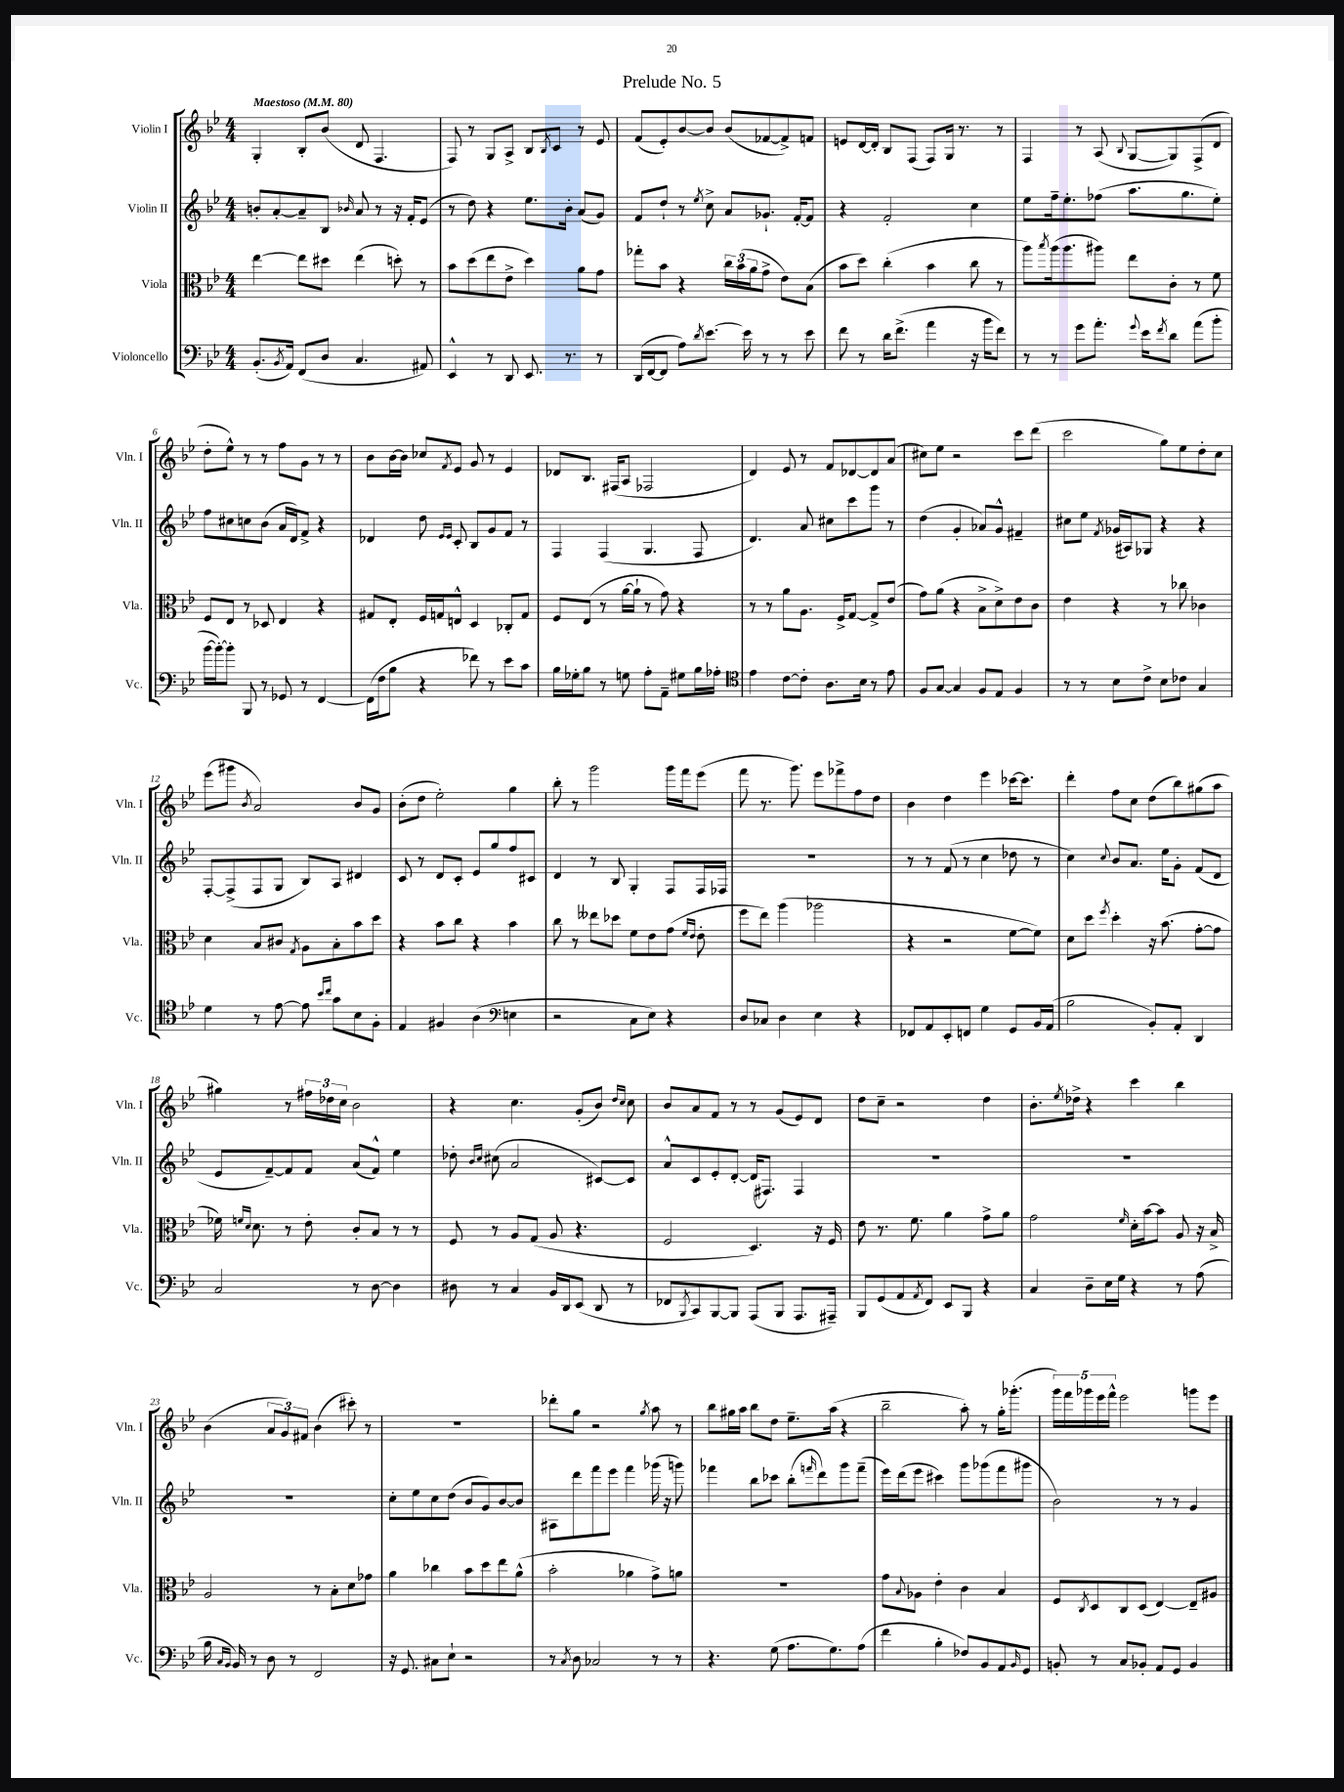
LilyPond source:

\header { title = "Prelude No. 5" }
<<
\new StaffGroup <<
\new Staff = "s0" \with { instrumentName = "Violin I" shortInstrumentName = "Vln. I" } {
    \clef treble \key bes \major \numericTimeSignature \time 4/4 \tempo "Maestoso" 4 = 80
    g4-. bes8-. bes'8( d'8 f4. |
    f8) r8 g8 a8-> bes8 \acciaccatura { bes8 } c'8 r8 ees'8 |
    f'8( ees'8-.) bes'8~ bes'8 bes'8( fes'8~ fes'8->) f'8 |
    e'8 d'16~ d'16-. bes8 f8( f8) g16 r8. r8 |
    f4 r8 a8( \appoggiatura { bes8 } g8~ g8) f8->( d'8 |
    d''8-. ees''8-^) r8 r8 f''8 g'8 r8 r8 |
    bes'8 bes'16~ bes'16 ces''8 \acciaccatura { f'8 } ees'8 g'8 r8 ees'4 |
    des'8 bes8. fis16( a8 fes2 |
    d'4) ees'8 r8 f'8 des'8~ des'8 a'8( |
    cis''8) ees''8 r2 c'''8 d'''8( |
    c'''2 g''8) ees''8 d''8-. c''8 |
    ees'''8( gis'''8 \acciaccatura { bes'8 } a'2) bes'8 g'8 |
    bes'8-.( d''8 ees''2-.) g''4 |
    bes''8-. r8 g'''2 g'''16 f'''16 ees'''8( |
    f'''8 r8. g'''8.) ees'''8 fes'''8-> f''8 d''8 |
    bes'4 d''4 ees'''4 ces'''16~ ces'''8. |
    d'''4-. f''8 c''8 d''8( bes''8) gis''8( a''8 |
    gis''4) r8 \tuplet 3/2 { fis''16 des''16 c''16 } bes'2 |
    r4 c''4. g'8-.( bes'8) \grace { d''16 c''16 } c''8 |
    bes'8 a'8 f'8 r8 r8 g'8( ees'8) d'8 |
    d''8 c''8-- r2 d''4 |
    bes'8.-. \acciaccatura { ees''8 } des''16-> r4 c'''4 bes''4 |
    bes'4( \tuplet 3/2 { a'8 g'8) fis'8 } bes'4( cis'''8-.) r8 |
    R1 |
    des'''8-. g''8 r2 \acciaccatura { g''8 } a''8 r8 |
    bes''8 gis''16 a''16 bes''8 d''8 ees''8.-- a''16( r4 |
    bes''2-- a''8-.) r8 g''16-. ges'''8.-.( |
    \tuplet 5/4 { g'''16) f'''16 ges'''16 ees'''16 f'''16-^ } ees'''2 g'''8 ees'''8 \bar "|." |
}
\new Staff = "s1" \with { instrumentName = "Violin II" shortInstrumentName = "Vln. II" } {
    \clef treble \key bes \major \numericTimeSignature \time 4/4
    b'8-. a'8~-. a'8-- bes8 \grace { bes'16 } a'8 r8 r16 f'16-. ees'8( |
    r8 d''8) r4 ees''8. bes'16-. a'8( g'8) |
    f'8 d''8-! r8 \acciaccatura { ees''8 } c''8-> a'8 ges'8.-! f'16~-. f'8 |
    r4 f'2-. c''4 |
    ees''8 f''16-- ees''8.-. fes''8( a''8. g''8. ees''8-.) |
    f''8 cis''8 c''8 bes'8( a'16 d'16) f'8-> r4 |
    des'4 d''8 \grace { ees'16 ees'16 } c'8-. bes8 g'8 f'8 r8 |
    f4 f4( g4. f8 |
    d'4.) a'8 cis''8 c'''8 g'''8 r8 |
    d''4( g'4-. aes'8) g'8-^ fis'4-- |
    cis''8 ees''8 \acciaccatura { f'8 } ges'16( ais16) ges8 r4 r4 |
    f8~-. f8->( f8 g8 bes8) a8 dis'4 |
    c'8 r8 d'8 c'8-. ees'8 g''8 f''8 cis'8 |
    d'4 r8 bes8 g4-. f8 f16 fes16 |
    R1 |
    r8 r8 f'8( r8 c''4 des''8 r8 |
    c''4) \appoggiatura { c''8 } bes'8 a'8. ees''16 g'8-. f'8( d'8 |
    ees'8 f'8~--) f'8 f'8 a'8( f'8-^) ees''4 |
    des''8-. \grace { bes'16 c''16 } cis''8( a'2 cis'8~) cis'8 |
    a'8-^ c'8 ees'8-. d'8~-. d'16( fis8.) fis4 |
    R1 |
    R1 |
    R1 |
    c''8-. ees''8 c''8 d''8( bes'8 g'8) bes'8~ bes'8 |
    ais8 d'''8 f'''8 ees'''8 f'''4 ges'''16( r16 g'''8) |
    fes'''4 bes''8 ces'''8 bes''8-.( \grace { f'''16 } d'''8) g'''8 f'''8--( |
    ees'''16) d'''16( ees'''8 cis'''4) g'''8 ges'''8( f'''8 gis'''8 |
    bes'2) r8 r8 g'4 \bar "|." |
}
\new Staff = "s2" \with { instrumentName = "Viola" shortInstrumentName = "Vla." } {
    \clef alto \key bes \major \numericTimeSignature \time 4/4
    ees''4~ ees''8 dis''8 ees''4( d''8-.) r8 |
    bes'8 d''8( ees''8 ees'8-> d''4) a'8 g'8 |
    ges''8-. bes'8 r4 \tuplet 3/2 { c''16 bes'16( a'16 } g'8-> ees'8) bes8( |
    bes'8 d''8) c''4-.( bes'4 c''8 r8 |
    a''8) \acciaccatura { bes''8 } a''16( a''8. ais''8) ees''8 c'8-. r8 f'8 |
    f8 ees8 r8 des8 ees4 r4 |
    gis8 ees8-. f16 g16 e8-^ d4 ces8-. g8 |
    f8 ees8( r8 a'16~ a'16-! r8 g'8) r4 |
    r8 r8 a'8 a8. f16-> g8~ g8-> ees'8( |
    g'8) a'8( r4 bes8-> d'8->) ees'8 c'8 |
    ees'4 r4 r8 ces''8 ces'4 |
    d'4 bes8 cis'8 \acciaccatura { g8 } a8 bes8-. bes'8 d''8 |
    r4 bes'8 c''8 r4 bes'4 |
    c''8 r8 eeses''8 des''8 f'8 ees'8 g'8( \grace { f'16 ees'16 } ees'8-. |
    f''8 ees''8) a''4( aes''2 |
    r4 r2 f'8~ f'8) |
    d'8 d''8 \acciaccatura { f''8 } d''4-. r16 bes'8.( g'8~-. g'8 |
    fes'16) \grace { f'16 d'16 } d'8. r8 ees'8-. c'8-. bes8 r8 r8 |
    f8 r8 a8 g8( a8 r4. |
    f2 d4.) r16 f16 |
    ees'8 r8. f'8. a'4 g'8-> a'8 |
    g'2 \grace { f'16 } d'16-. bes'16~ bes'8 a8 r16 bes16-> |
    a2 r8 bes8-. d'8 ges'8 |
    a'4 ces''4 bes'8 d''8 ees''8 a'8-^( |
    bes'2-. aes'4 g'8->) a'8 |
    R1 |
    g'8 \appoggiatura { bes8 } aes8 ees'4-. c'4 bes4 |
    f8 \acciaccatura { c8 } d8 c8 d8( ees4~) ees8-- ais8 \bar "|." |
}
\new Staff = "s3" \with { instrumentName = "Violoncello" shortInstrumentName = "Vc." } {
    \clef bass \key bes \major \numericTimeSignature \time 4/4
    bes,8.-.( \acciaccatura { bes,8 } a,16) f,8( d8 c4. ais,8) |
    ees,4-^ r8 d,8 ees,8. r8. r8 |
    d,16( f,16~ f,8 a8) \acciaccatura { d'8 } ees'8.~ ees'16 r8 r8 ees'8 |
    f'8 r8 d'16 f'8.->( a'4 r16 bes'16 f'8) |
    r8 r8 g'8 a'8.-. \appoggiatura { g'8 } ees'16 \acciaccatura { f'8 } d'8 a'8( bes'8-. |
    bes'16~ bes'16~-.) bes'8-. bes,,8 r8 ges,8 r8 f,4~ |
    f,16( f16 bes8 r4 fes'8) r8 ees'8 c'8 |
    bes16 ges16-. bes8 r8 g8 a8-. a,8-- gis8 bes16 aes16-. |
    \clef tenor ees'4 c'8~ c'8-. a8. bes16 r8 ees'8 |
    f8 g8~ g4 f8 ees8 f4 |
    r8 r8 bes8 c'8-> bes8 ces'8 g4 |
    d'4 r8 ees'8~ ees'8 \grace { bes'16 c''16 } g'8 bes8 f8-. |
    ees4 fis4 a4( \clef bass e4 |
    r2 c8 ees8) r4 |
    d8 ces8 d4 ees4 r4 |
    fes,8 a,8 ees,8-. f,8 g4 g,8 bes,16 a,16( |
    bes2 bes,8-.) a,8-. d,4 |
    c2 r8 d8~ d4 |
    dis8 r8 c4 bes,16 d,16 ees,8( d,8 r8 |
    fes,8 \acciaccatura { bes,,8 } c,8) bes,,8~ bes,,8 a,,8( bes,,8 a,,8. ais,,16--) |
    bes,,8 g,8( a,8 \acciaccatura { a,8 } f,8) ees,8 bes,,8 r4 |
    c4 d8-- ees16 g16 r4 r8 a8( |
    bes16 \grace { c16 bes,16 } bes,16) r8 d8 r8 f,2 |
    r16 g,8. cis8 ees8-! r2 |
    r8 \acciaccatura { c8 } d8 ces2 r8 r8 |
    r4. g8( a8. g8.) a8( |
    f'4 bes4-. fes8) bes,8 a,8 \grace { bes,16 } g,8 |
    b,8-. r8 c8 bes,8-. a,8 g,8 bes,4 \bar "|." |
}
>>
>>
